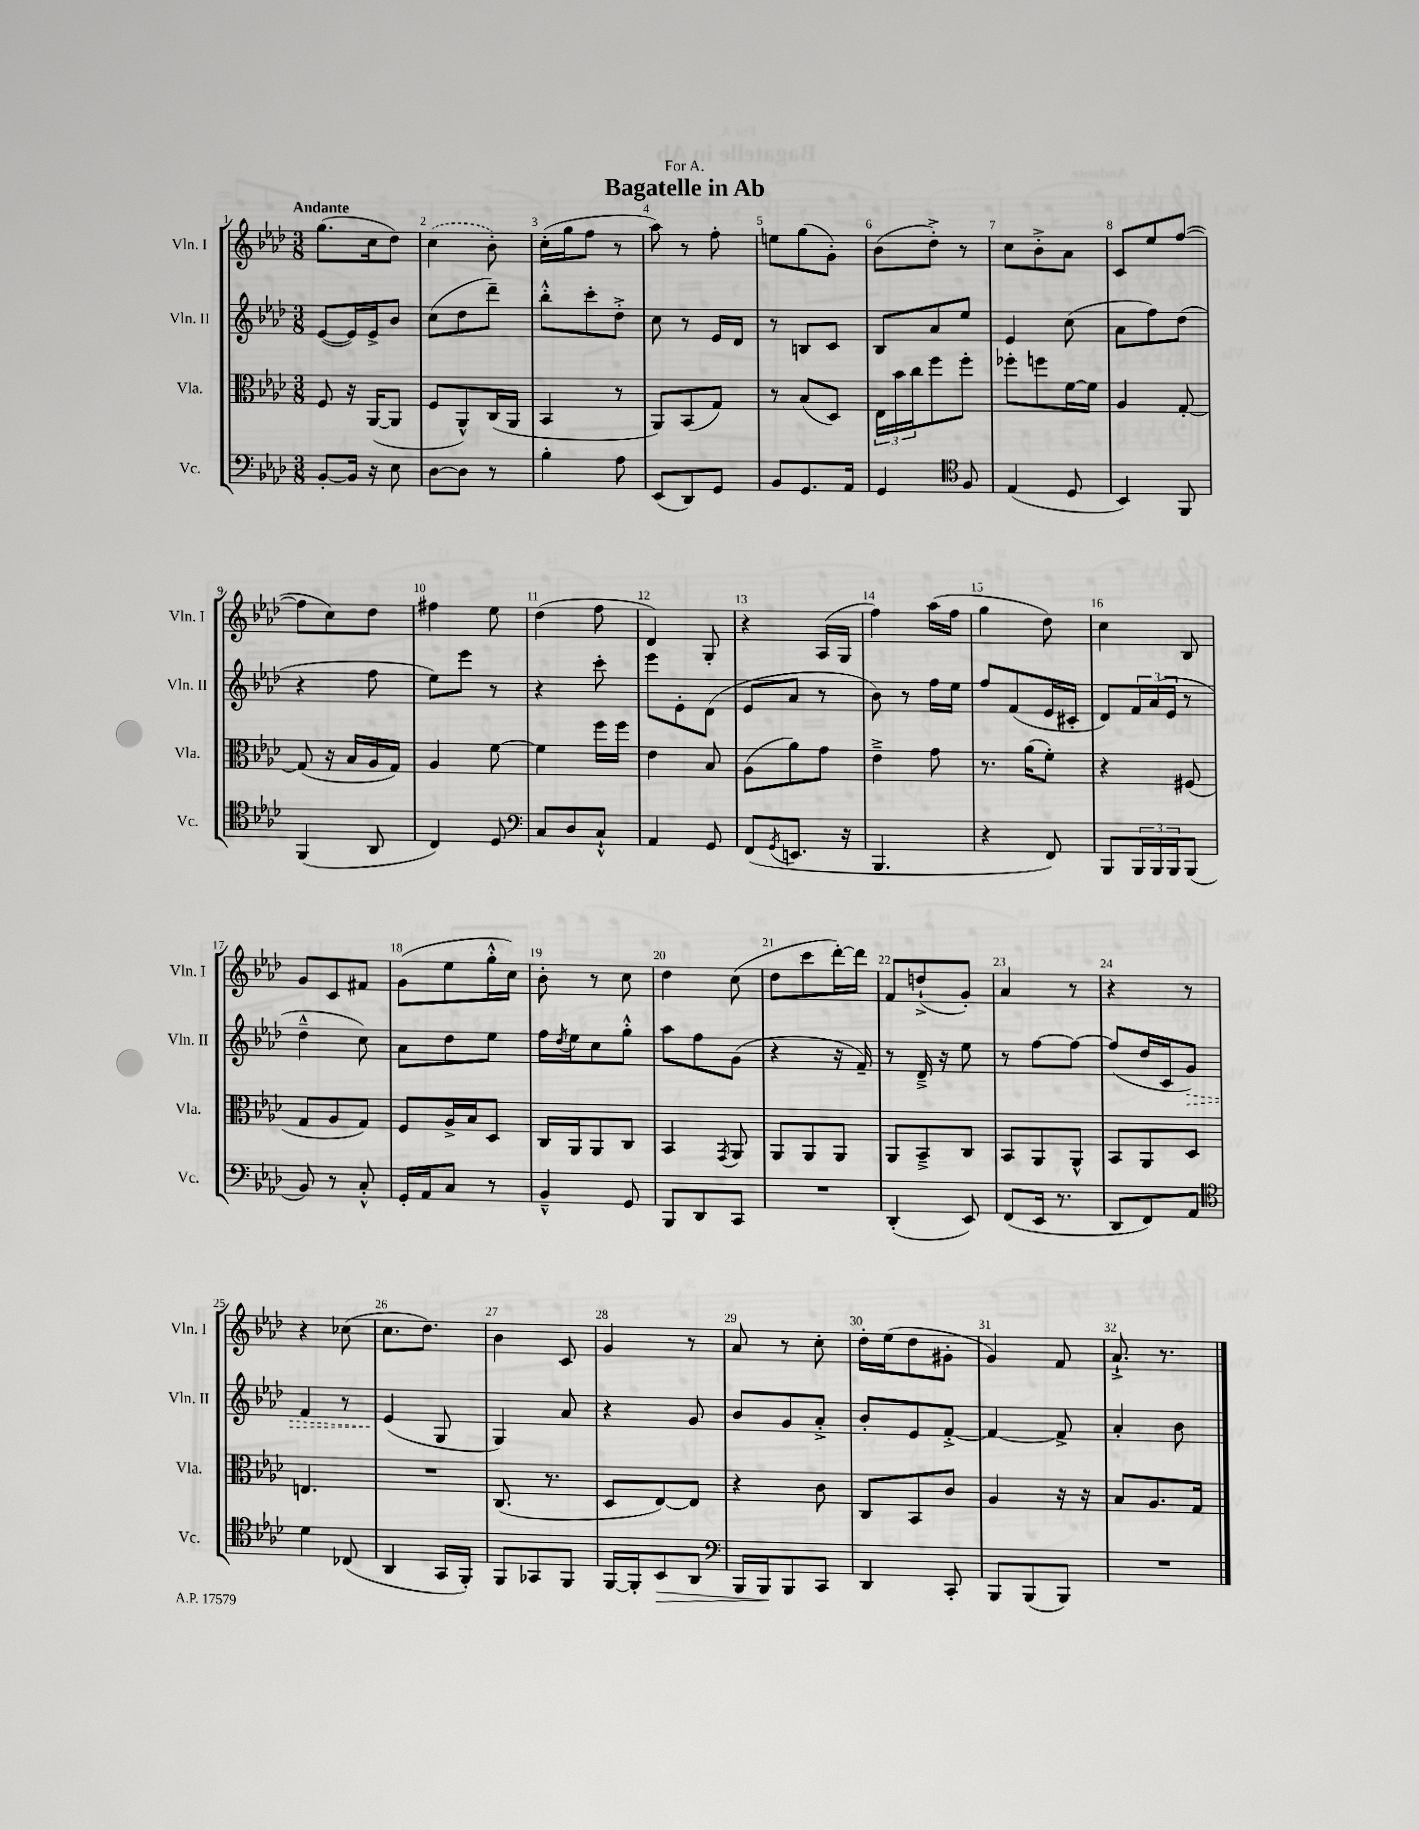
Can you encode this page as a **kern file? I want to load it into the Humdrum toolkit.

**kern	**dynam	**kern	**kern	**dynam	**kern
*part4	*part4	*part3	*part2	*part2	*part1
*staff4	*staff4	*staff3	*staff2	*staff2	*staff1
*I"Vc.	*	*I"Vla.	*I"Vln. II	*	*I"Vln. I
*I'Vc.	*	*I'Vla.	*I'Vln. II	*	*I'Vln. I
*clefF4	*	*clefC3	*clefG2	*	*clefG2
*k[b-e-a-d-]	*	*k[b-e-a-d-]	*k[b-e-a-d-]	*	*k[b-e-a-d-]
*M3/8	*	*M3/8	*M3/8	*	*M3/8
=1	=1	=1	=1	=1	=1
!	!	!	!	!	!LO:TX:a:B:t=Andante
[8BB-'/L	.	8F/	([8e-/L	.	(8.gg\L
16BB-/Jk]	.	16r	16e-/L])	.	.
16r	.	([16AA-/KL	16e-^/J	.	16cc\k
8E-\	.	8AA-/J]	8b-/J	.	8dd-\J)
=2	=2	=2	=2	=2	=2
[8D-\L	.	8F/L	(8cc\L	.	(4cc\
8D-\J]	.	8AA-^^/)	8dd-\	.	.
8r	.	(16C/L	8ddd-~\J)	.	8b-'\)
.	.	16AA-/JJ	.	.	.
=3	=3	=3	=3	=3	=3
4B-'\	.	4BB-/	8bb-'^^\L	.	(16cc'\LL
.	.	.	.	.	16gg\J
.	.	.	8ccc'\	.	8ff\J
8A-\	.	8r	8dd-'^\J	.	8r
=4	=4	=4	=4	=4	=4
(8EE-/L	.	8AA-/L)	8cc\	.	8aa-\)
8DD-/)	.	(8BB-/	8r	.	8r
8GG/J	.	8G/J)	16e-/LL	.	8ff'\
.	.	.	16d-/JJ	.	.
=5	=5	=5	=5	=5	=5
8BB-/L	.	8r	8r	.	8een\L
8.GG/	.	(8B-/L	8Bn/L	.	(8gg\
.	.	8D-/J)	8c/J	.	8g'\J)
16AA-/Jk	.	.	.	.	.
=6	=6	=6	=6	=6	=6
4GG/	.	24E-\LL	8B-/L	.	(8b-\L
.	.	24b-\	.	.	.
.	.	24cc\J	.	.	.
.	.	8ff\	8a-/	.	8dd-'^\J)
*clefC4	*	*	*	*	*
8F/	.	8ff'\J	8ee-/J	.	8r
=7	=7	=7	=7	=7	=7
(4E-/	.	8ff-X'\L	4e-/	.	8cc\L
.	.	8ffn\	.	.	8b-'^\
8D-/	.	[16f\L	(8cc\	.	8a-\J
.	.	16f\JJ]	.	.	.
=8	=8	=8	=8	=8	=8
4BB-/)	.	4A-/	8a-\L	.	8c/L
.	.	.	8ff\)	.	8ee-/
8FF/	.	[8G'/	(8dd-\J	.	([8ff/J
!!LO:LB:g=z
=9	=9	=9	=9	=9	=9
(4FF/	.	(8G/]	4r	.	8ff\L]
.	.	16r	.	.	8cc\)
.	.	16B-/LL	.	.	.
8AA-/	.	16A-/	8ff\	.	8dd-\J
.	.	16G/JJ)	.	.	.
=10	=10	=10	=10	=10	=10
4C/)	.	4A-/	8ee-\L)	.	4ff#X\
.	.	.	8eee-\J	.	.
8D-/	.	[8f\	8r	.	8ee-\
=11	=11	=11	=11	=11	=11
*clefF4	*	*	*	*	*
8C/L	.	4f\]	4r	.	(4dd-\
8D-/	.	.	.	.	.
8C`^^/J	.	16ff\LL	8ccc'\	.	8ff\
.	.	16ff\JJ	.	.	.
=12	=12	=12	=12	=12	=12
4AA-/	.	4e-\	8eee-\L	.	4d-/)
.	.	.	8e-'\	.	.
8GG/	.	8B-/	(8d-\J	.	8G'/
=13	=13	=13	=13	=13	=13
(8FF/L	.	(8A-\L	8e-/L	.	4r
8qGG/	.	.	.	.	.
8.EEn/J	.	8a-\)	8a-/J	.	.
.	.	8g\J	8r	.	(16A-/LL
16r	.	.	.	.	16G/JJ
=14	=14	=14	=14	=14	=14
4.BBB-/	.	4e-~^\	8b-\)	.	4ff\)
.	.	.	8r	.	.
.	.	8g\	16ff\LL	.	(16aa-\LL
.	.	.	16ee-\JJ	.	16ff\JJ
=15	=15	=15	=15	=15	=15
4r	.	8.r	8ff/L	.	4gg\
.	.	.	(8f/	.	.
.	.	(16a-\KL	.	.	.
8FF/)	.	8f'\J)	16e-/L	.	8dd-\)
.	.	.	16c#X'/JJ	.	.
=16	=16	=16	=16	=16	=16
8BBB-/L	.	4r	8d-/L)	.	4cc\
24BBB-/L	.	.	24f/L	.	.
24BBB-/	.	.	(24a-/	.	.
24BBB-/J	.	.	24e-/JJ	.	.
(8BBB-/J	.	(8F#X/	8r	.	8B-/
!!LO:LB:g=z
=17	=17	=17	=17	=17	=17
8BB-/)	.	8G/L	4dd-~^^\	.	8g/L
8r	.	8A-/	.	.	8c/
8C'^^/	.	8G/J)	8cc\)	.	8f#X/J
=18	=18	=18	=18	=18	=18
16GG'/LL	.	8F/L	8a-\L	.	(8g\L
16AA-/J	.	.	.	.	.
8C/J	.	16A-^/L	8dd-\	.	8ee-\
.	.	16B-/J	.	.	.
8r	.	8D-/J	8ee-\J	.	16gg'^^\L
.	.	.	.	.	16cc\JJ)
=19	=19	=19	=19	=19	=19
4BB-~^^/	.	16C/LL	16ff\LL	.	8b-'\
.	.	.	8qdd-/	.	.
.	.	16AA-/J	16ee-\J	.	.
.	.	8AA-/	8cc\	.	8r
8GG/	.	8C/J	8gg'^^\J	.	8cc\
=20	=20	=20	=20	=20	=20
8BBB-/L	.	4BB-/	8aa-\L	.	4dd-\
8DD-/	.	.	8ff\	.	.
.	.	8qGG/	.	.	.
8CC/J	.	8AA-/	(8g\J	.	(8cc\
=21	=21	=21	=21	=21	=21
4.r	.	8AA-/L	4r	.	8dd-\L
.	.	8AA-/	.	.	8ccc\
.	.	8AA-/J	16r	.	[16ddd-'\L)
.	.	.	16f~/)	.	16ddd-\JJ]
=22	=22	=22	=22	=22	=22
(4DD-'/	.	8AA-/L	8r	.	8f/L
.	.	8BB-~^/	16d-~^/	.	(8ddn`^/
.	.	.	16r	.	.
8EE-/)	.	8C/J	8ee-\	.	8g'/J)
=23	=23	=23	=23	=23	=23
(8FF/L	.	8BB-/L	8r	.	4a-/
16EE-/Jk	.	8AA-/	[8ff\L	.	.
8.r	.	.	.	.	.
.	.	8AA-^^/J	8ff\J_	.	8r
=24	=24	=24	=24	=24	=24
8DD-/L	.	8BB-/L	(8ff/L]	.	4r
8FF/)	.	8AA-/	16dd-/L	.	.
.	.	.	16c/J	.	.
!	!	!	!	!LO:HP:b	!
8AA-/J	.	8D-/J	8g/J)	>	8r
!!LO:LB:g=z
=25	=25	=25	=25	=25	=25
*clefC4	*	*	*	*	*
4d-\	.	4.En/	4f/	.	4r
(8C-X/	.	.	8r	.	(8cc-X\
=26	=26	=26	=26	=26	=26
4AA-/	.	4.r	(4e-/	.	8.cc\L
.	.	.	.	.	8.dd-\J)
16GG/LL	.	.	8G/	]	.
16FF'/JJ)	.	.	.	.	.
=27	=27	=27	=27	=27	=27
8FF/L	.	(8.C/	4G/)	.	4b-\
8GG-X/	.	.	.	.	.
.	.	8.r	.	.	.
8FF/J	.	.	8a-/	.	8c/
=28	=28	=28	=28	=28	=28
[16FF/LL	.	8D-/L	4r	.	4g/
16FF'/J]	.	.	.	.	.
!	!LO:HP:b	!	!	!	!
8BB-/	>	[8E-/)	.	.	.
8AA-/J	.	8E-/J]	8g/	.	8r
=29	=29	=29	=29	=29	=29
*clefF4	*	*	*	*	*
16BBB-/LL	.	4r	8b-/L	.	8a-/
16BBB-/J	.	.	.	.	.
8BBB-/	]	.	8g/	.	8r
8CC/J	.	8c\	8a-'^/J	.	8cc'\
=30	=30	=30	=30	=30	=30
4DD-/	.	8C/L	8b-'/L	.	16dd-'\LL
.	.	.	.	.	(16ee-\J
.	.	8BB-/	8e-/	.	8dd-\
8CC'/	.	8c/J	[8f'^/J	.	8g#X'\J
=31	=31	=31	=31	=31	=31
8BBB-/L	.	4A-/	4f/_	.	4g/)
(8BBB-/	.	.	.	.	.
8BBB-/J)	.	16r	8f^/]	.	8f/
.	.	16r	.	.	.
=32	=32	=32	=32	=32	=32
4.r	.	8B-/L	4a-'/	.	8.a-`^/
.	.	8.A-/	.	.	.
.	.	.	.	.	8.r
.	.	.	8b-\	.	.
.	.	16G/Jk	.	.	.
==	==	==	==	==	==
*-	*-	*-	*-	*-	*-
